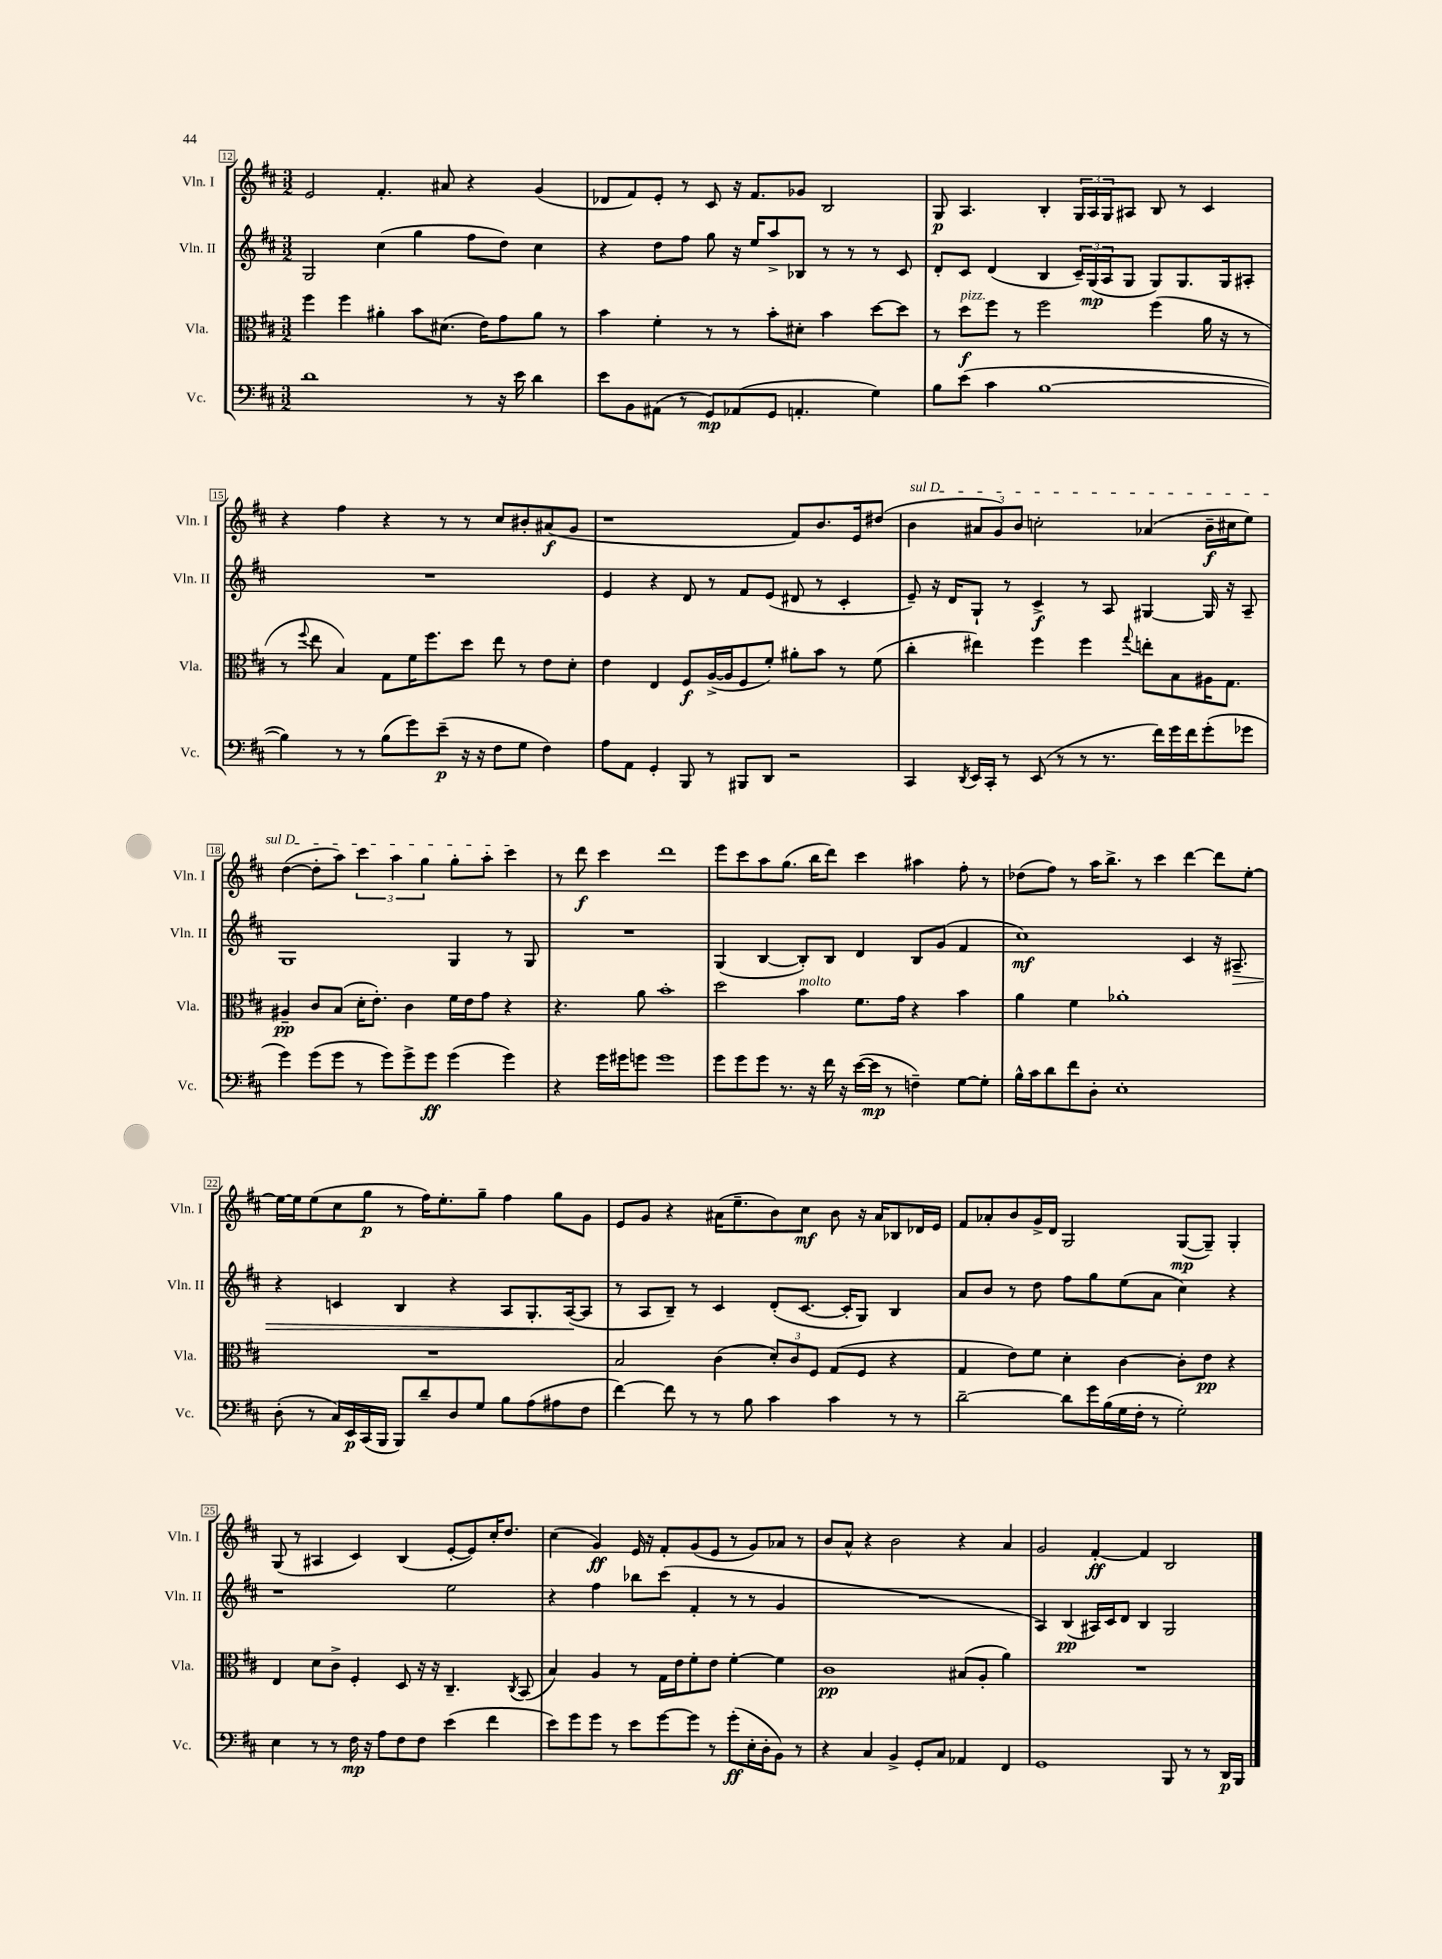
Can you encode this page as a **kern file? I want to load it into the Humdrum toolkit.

**kern	**kern	**kern	**kern
*staff4	*staff3	*staff2	*staff1
*clefF4	*clefC3	*clefG2	*clefG2
*k[f#c#]	*k[f#c#]	*k[f#c#]	*k[f#c#]
*M3/2	*M3/2	*M3/2	*M3/2
1d	4ff#	2G	2e
.	4ff#	.	.
.	4a#'	(4cc#	4.f#'
.	8b	4gg	.
.	(8.d#	.	8a#
8r	.	8ff#	4r
.	16e)	.	.
16r	8g	8dd)	.
16e	.	.	.
4d	8a#	4cc#	(4g
.	8r	.	.
=	=	=	=
8e	4b	4r	8d-
8BB	.	.	8f#)
(8AA#	4f#'	8dd	8e'
8r	.	8ff#	8r
8GG)	8r	8gg	8c#
(8AA-	8r	16r	16r
.	.	16ee	8.f#
8GG	8b'	8aa^	.
4.AA'	8d#'	8B-	8g-
.	4b	8r	2B
.	.	8r	.
4G)	[8dd	8r	.
.	8dd]	8c#	.
=	=	=	=
8B	8r	8d'	8G
(8e	8dd	8c#	4.A
4c#	8ff#	(4d	.
.	8r	.	.
[1B	2ff#	4B	4B'
.	.	24c#~)	24G
.	.	(24G	24A
.	.	24A	24G
.	.	8G	8A#
.	(4ff#	8G)	8B
.	.	8.G	8r
.	16a	.	4c#
.	16r	16G	.
.	8r	8A#'	.
=	=	=	=
4B])	8r	1.r	4r
.	8qqff#	.	.
.	8ee	.	.
8r	4B)	.	4ff#
8r	.	.	.
(8B	8G	.	4r
8g)	16f#	.	.
.	8.ff#	.	.
(8e~	.	.	8r
16r	8dd	.	8r
16r	.	.	.
8F#	8ee	.	8cc#
8G	8r	.	8b#'
4F#)	8e	.	(8a#
.	8d'	.	8g
=	=	=	=
8A	4e	4e	1r
8AA	.	.	.
4GG'	4E	4r	.
8BBB	8F#	8d	.
8r	([16A^	8r	.
.	16A]	.	.
8BBB#	8F#	8f#	.
8DD	8f#')	(8e	.
2r	8a#'	8d#	8f#)
.	8b	8r	8.b
.	8r	4c#'	.
.	.	.	16e
.	(8f#	.	(8dd#
=	=	=	=
4CC#	4cc#'	8e~)	4b
.	.	16r	.
.	.	16d	.
8qDD	.	.	.
16EE	4ee#)	8G`	12a#
16CC#'	.	.	.
.	.	.	12g)
8r	.	8r	.
.	.	.	12b
(8EE	4ff#	4c#^	2cc'
8r	.	.	.
8r	4ff#	8r	.
8.r	.	8A	.
.	8qqgg	.	.
.	8ee'	[4G#	(4a-
16f#)	.	.	.
16g	8B	.	.
16f#	.	.	.
(8g'	16A#	16G#]	16b~
.	8.G	16r	16cc#
8g-	.	8A~	8ee)
=	=	=	=
4g)	4A#~	1G	([4dd
(8g	8c#	.	8dd']
8g	(8B	.	8aa)
8r	16d'	.	6ccc#
.	8.e')	.	.
8g)	.	.	.
.	.	.	6aa
8g^	4c#	.	.
.	.	.	6gg
8g	.	.	.
(4g	16f#	4G	8gg'
.	16e	.	.
.	8g	.	8aa'
4g)	4r	8r	4ccc#
.	.	8G	.
=	=	=	=
4r	4.r	1.r	8r
.	.	.	8ddd
16g	.	.	4ccc#
16g#	.	.	.
8g	8a	.	.
1g	1b'	.	1ddd
=	=	=	=
8g	2dd	(4G	8eee
8g	.	.	8ccc#
8g	.	[4B	8aa
8.r	.	.	(8.gg
.	4b	8B'])	.
16r	.	.	16bb
16f#	.	8B	8ddd)
16r	.	.	.
([16e	8.f#	4d	4ccc#
16e]	.	.	.
8r	.	.	.
.	16g	.	.
4F~)	4r	8B	4aa#
.	.	(8g	.
[8G	4b	4f#	8ff#'
8G']	.	.	8r
=	=	=	=
16B^^	4a	1cc#)	(8dd-
16c#	.	.	.
8d	.	.	8ff#)
8f#	4f#	.	8r
8D'	.	.	16aa
.	.	.	8.bb^
1E'	1a-'	.	.
.	.	.	8r
.	.	.	4ccc#
.	.	4c#	[4ddd
.	.	16r	8ddd]
.	.	8.A#~	.
.	.	.	[8ee'
=	=	=	=
(8D'	1.r	4r	16ee_
.	.	.	16ee]
8r	.	.	(8ee
16C#)	.	4c	8cc#
16EE	.	.	.
(16CC#	.	.	8gg
16BBB	.	.	.
8BBB)	.	4B	8r
8d~	.	.	16ff#)
.	.	.	8.ee'
8D	.	4r	.
8G	.	.	8gg~
8B	.	8A	4ff#
(8A	.	8.G'	.
8A#	.	.	8gg
.	.	([16A	.
8F#	.	8A]	8g
=	=	=	=
[4f#)	2B	8r	8e
.	.	8A	8g
8f#]	.	8B~)	4r
8r	.	8r	.
8r	(4c#	4c#	(16a#
.	.	.	8.ee~
8B	.	.	.
4c#	12d')	(8d'	8b)
.	12c#	.	.
.	.	[8.c#	8cc#
.	12F#	.	.
4c#	(8G	.	8b
.	.	16c#']	.
.	8F#	8G)	16r
.	.	.	16a#
8r	4r	4B	8B-
8r	.	.	16d-
.	.	.	16e
=	=	=	=
[2d~	4G	8a	8f#
.	.	8b	8a-'
.	8e)	8r	8b
.	8f#	8dd	16g^
.	.	.	16d
8d]	4d'	8ff#	2G
16g	.	8gg	.
(16B	.	.	.
16G	[4c#	(8ee	.
16F#'	.	.	.
8r	.	8a	.
2G')	8c#']	4cc#)	([8G
.	8e	.	8G~])
.	4r	4r	4G'
=	=	=	=
4E	4E	1r	(8G
.	.	.	8r
8r	8d	.	4A#
8r	8c#^	.	.
16F#	4F#'	.	4c#)
16r	.	.	.
8A	.	.	.
8F#	8D	.	(4B
8F#	16r	.	.
.	16r	.	.
(4e	4.C#~	2ee	[8e'
.	.	.	8e])
4f#	.	.	16cc#'
.	.	.	8.dd
.	8qC#	.	.
.	(8BB	.	.
=	=	=	=
8e)	4B)	4r	(4cc#
8g	.	.	.
8g	4A	4ff#	4g)
8r	.	.	.
8e	8r	8bb-	16e
.	.	.	16r
[8g	16G	(8ccc#	8f#'
.	16e	.	.
8g]	8f#'	4f#'	(8g
8r	8e	.	8e
(8g'	[4f#'	8r	8r
16E'	.	8r	8g)
16D'	.	.	.
8BB)	4f#]	4g	8a-
8r	.	.	8r
=	=	=	=
4r	1c#	1.r	8b
.	.	.	8a^^
4C#	.	.	4r
4BB^	.	.	2b
8GG'	.	.	.
8C#	.	.	.
4AA-	(8B#	.	4r
.	8A'	.	.
4FF#	4a)	.	4a
=	=	=	=
1GG	1.r	4A)	2g
.	.	(4B	.
.	.	16A#)	[4f#'
.	.	16c#	.
.	.	8d	.
.	.	4B	4f#]
8BBB	.	2G	2B
8r	.	.	.
8r	.	.	.
16DD	.	.	.
16BBB	.	.	.
==	==	==	==
*-	*-	*-	*-
